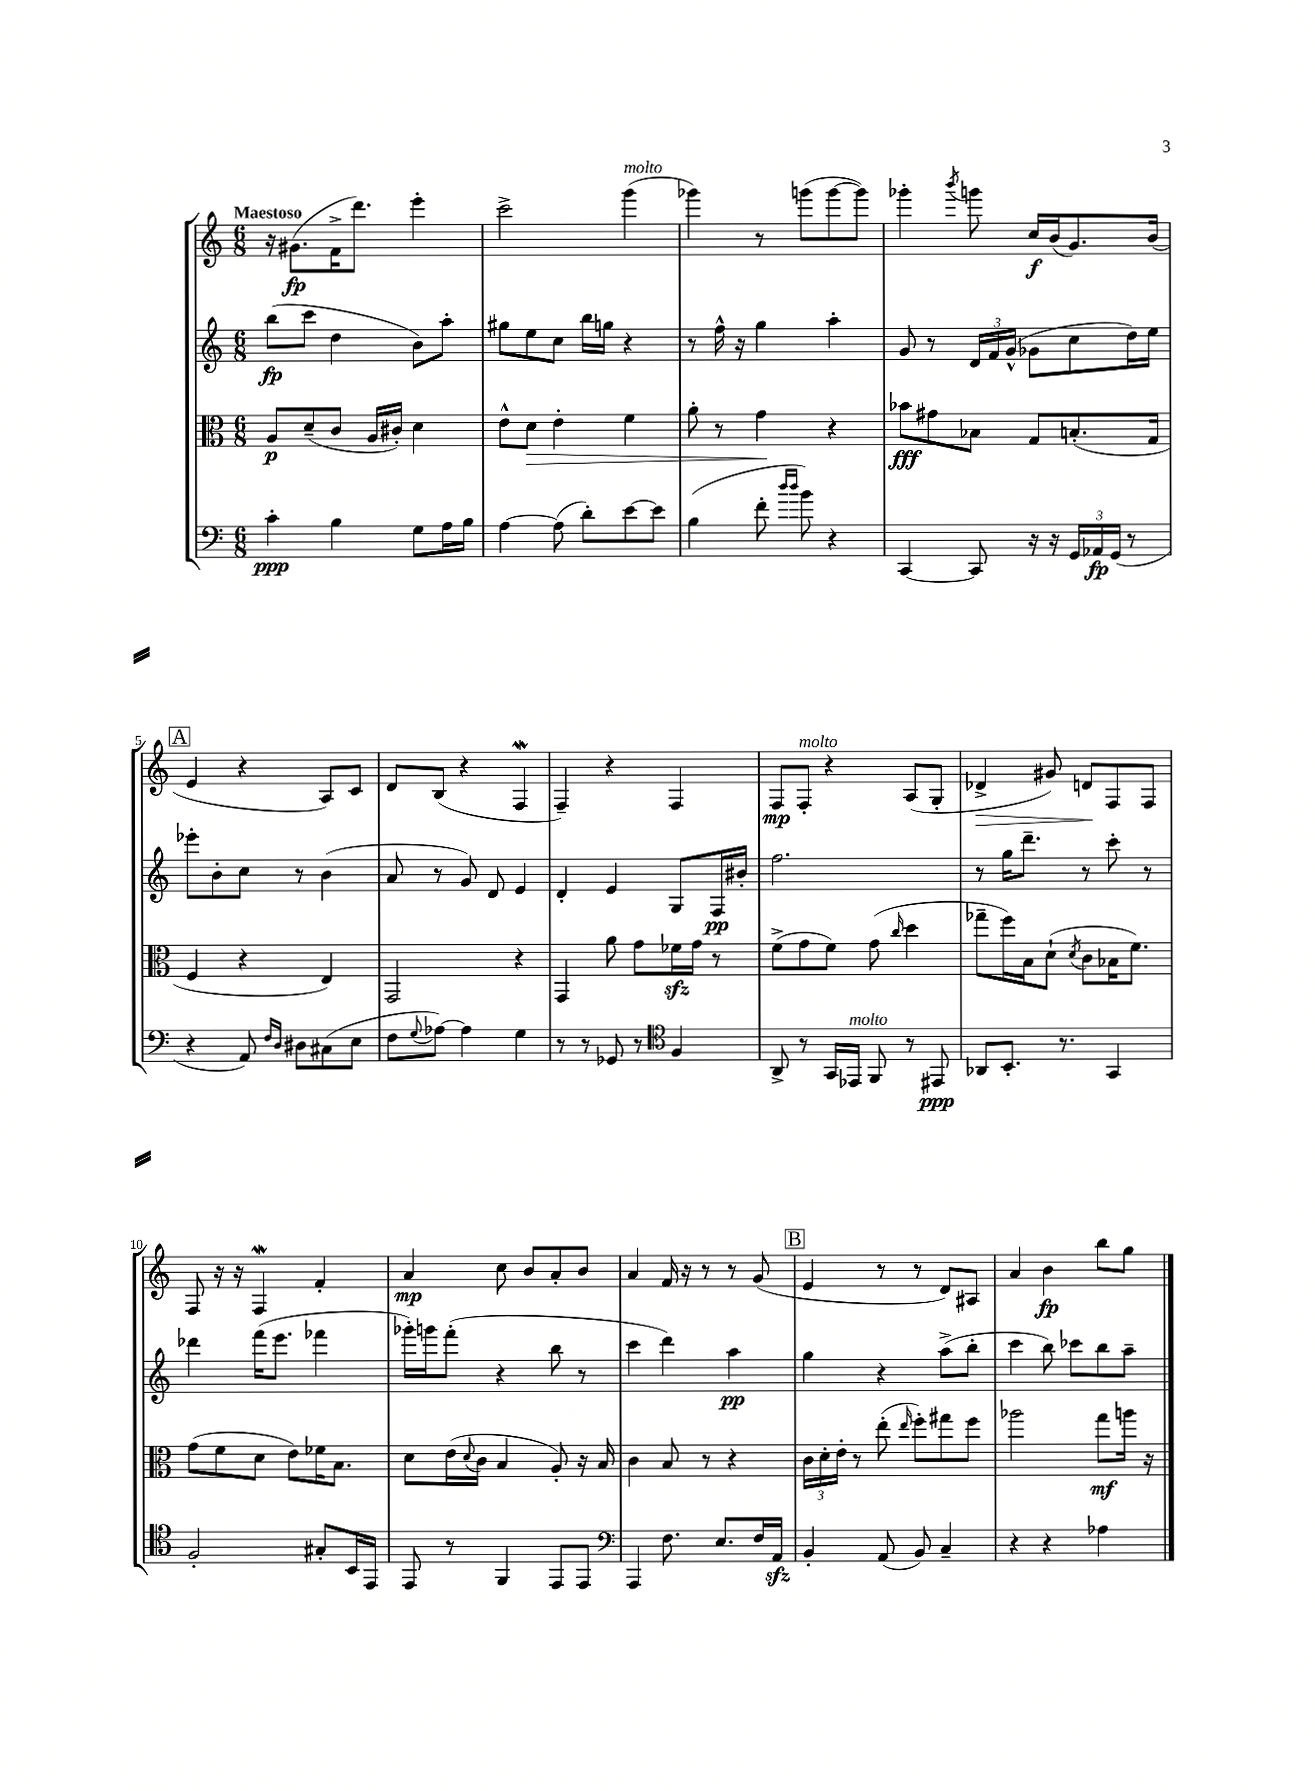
<<
\new StaffGroup <<
\new Staff = "s0" {
    \clef treble \key c \major \numericTimeSignature \time 6/8 \tempo "Maestoso"
    r16 gis'8.\fp( f'16-> d'''8.) e'''4-. |
    c'''2-> g'''4^\markup { \italic "molto" }( |
    ges'''4) r8 g'''8( g'''8~ g'''8) |
    ges'''4-. \acciaccatura { b'''8 } g'''8 c''16\f b'16( g'8.) b'16( |
    \mark \markup { \box "A" } e'4 r4 a8) c'8 |
    d'8 b8( r4 f4\mordent |
    f4--) r4 f4 |
    f8\mp f8-.^\markup { \italic "molto" } r4 a8( g8-. |
    des'4->\> gis'8) d'8\! f8 f8 |
    f8 r16 r16 f4\mordent f'4-. |
    a'4\mp c''8 b'8 a'8-. b'8 |
    a'4 f'16 r16 r8 r8 g'8( |
    \mark \markup { \box "B" } e'4 r8 r8 d'8) ais8 |
    a'4 b'4\fp b''8 g''8 \bar "|." |
}
\new Staff = "s1" {
    \clef treble \key c \major \numericTimeSignature \time 6/8
    b''8\fp( c'''8 d''4 b'8) a''8-. |
    gis''8 e''8 c''8 b''16 g''16 r4 |
    r8 f''16-^ r16 g''4 a''4-. |
    g'8 r8 \tuplet 3/2 { d'16 f'16 g'16-^( } ges'8 c''8 d''16) e''16 |
    \mark \markup { \box "A" } ees'''8-. b'8-. c''8 r8 b'4( |
    a'8 r8 g'8) d'8 e'4 |
    d'4-. e'4 g8 f16\pp bis'16-. |
    f''2. |
    r8 g''16 d'''8.-- r8 c'''8-. r8 |
    des'''4 f'''16( e'''8. fes'''4 |
    ges'''16-.) g'''16 f'''8-.( r4 b''8 r8 |
    c'''4 d'''4) a''4\pp |
    \mark \markup { \box "B" } g''4 r4 a''8->( b''8-. |
    c'''4 b''8) ces'''8 b''8 a''8-- \bar "|." |
}
\new Staff = "s2" {
    \clef alto \key c \major \numericTimeSignature \time 6/8
    a8\p d'8--( c'8 a16 cis'16-.) d'4 |
    e'8-^ d'8\> e'4-. f'4 |
    a'8-. r8 g'4\! r4 |
    bes'8\fff gis'8 bes8 g8 b8.-.( g16 |
    \mark \markup { \box "A" } f4 r4 e4) |
    g,2 r4 |
    g,4 a'8 g'8 fes'16\sfz g'16 r8 |
    f'8->( g'8 f'8) g'8( \grace { c''16 } d''4 |
    ges''8-- f''16) b16 d'8-!( \acciaccatura { d'8 } c'8 bes16 f'8.) |
    g'8( f'8 d'8 e'8) fes'16 b8. |
    d'8 e'16( \appoggiatura { d'8 } c'16 b4 a8-.) r16 b16 |
    c'4 b8 r8 r4 |
    \mark \markup { \box "B" } \tuplet 3/2 { c'16 d'16-. e'16-. } r8 e''8-.( \grace { e''16 } f''8-.) gis''8 f''8 |
    aes''2 g''8\mf a''16 r16 \bar "|." |
}
\new Staff = "s3" {
    \clef bass \key c \major \numericTimeSignature \time 6/8
    c'4-.\ppp b4 g8 a16 b16 |
    a4~ a8( d'8-.) e'8~ e'8 |
    b4( f'8-. \grace { d''16 d''16 } b'8) r4 |
    c,4~ c,8 r16 r16 \tuplet 3/2 { g,16 aes,16\fp g,16( } r8 |
    \mark \markup { \box "A" } r4 a,8) \grace { f16 d16 } dis8 cis8( e8 |
    f8 \appoggiatura { g8 } aes8~) aes4 g4 |
    r8 r8 ges,8 r8 \clef tenor f4 |
    a,8-> r8 g,16 ees,16^\markup { \italic "molto" } f,8 r8 eis,8\ppp |
    aes,8 b,8.-. r8. g,4 |
    f2-. gis8-. b,16 e,16 |
    e,8 r8 f,4 e,8 e,8 |
    \clef bass a,,4 f8. e8. f16 a,16\sfz |
    \mark \markup { \box "B" } b,4-. a,8( b,8) c4-- |
    r4 r4 aes4 \bar "|." |
}
>>
>>
